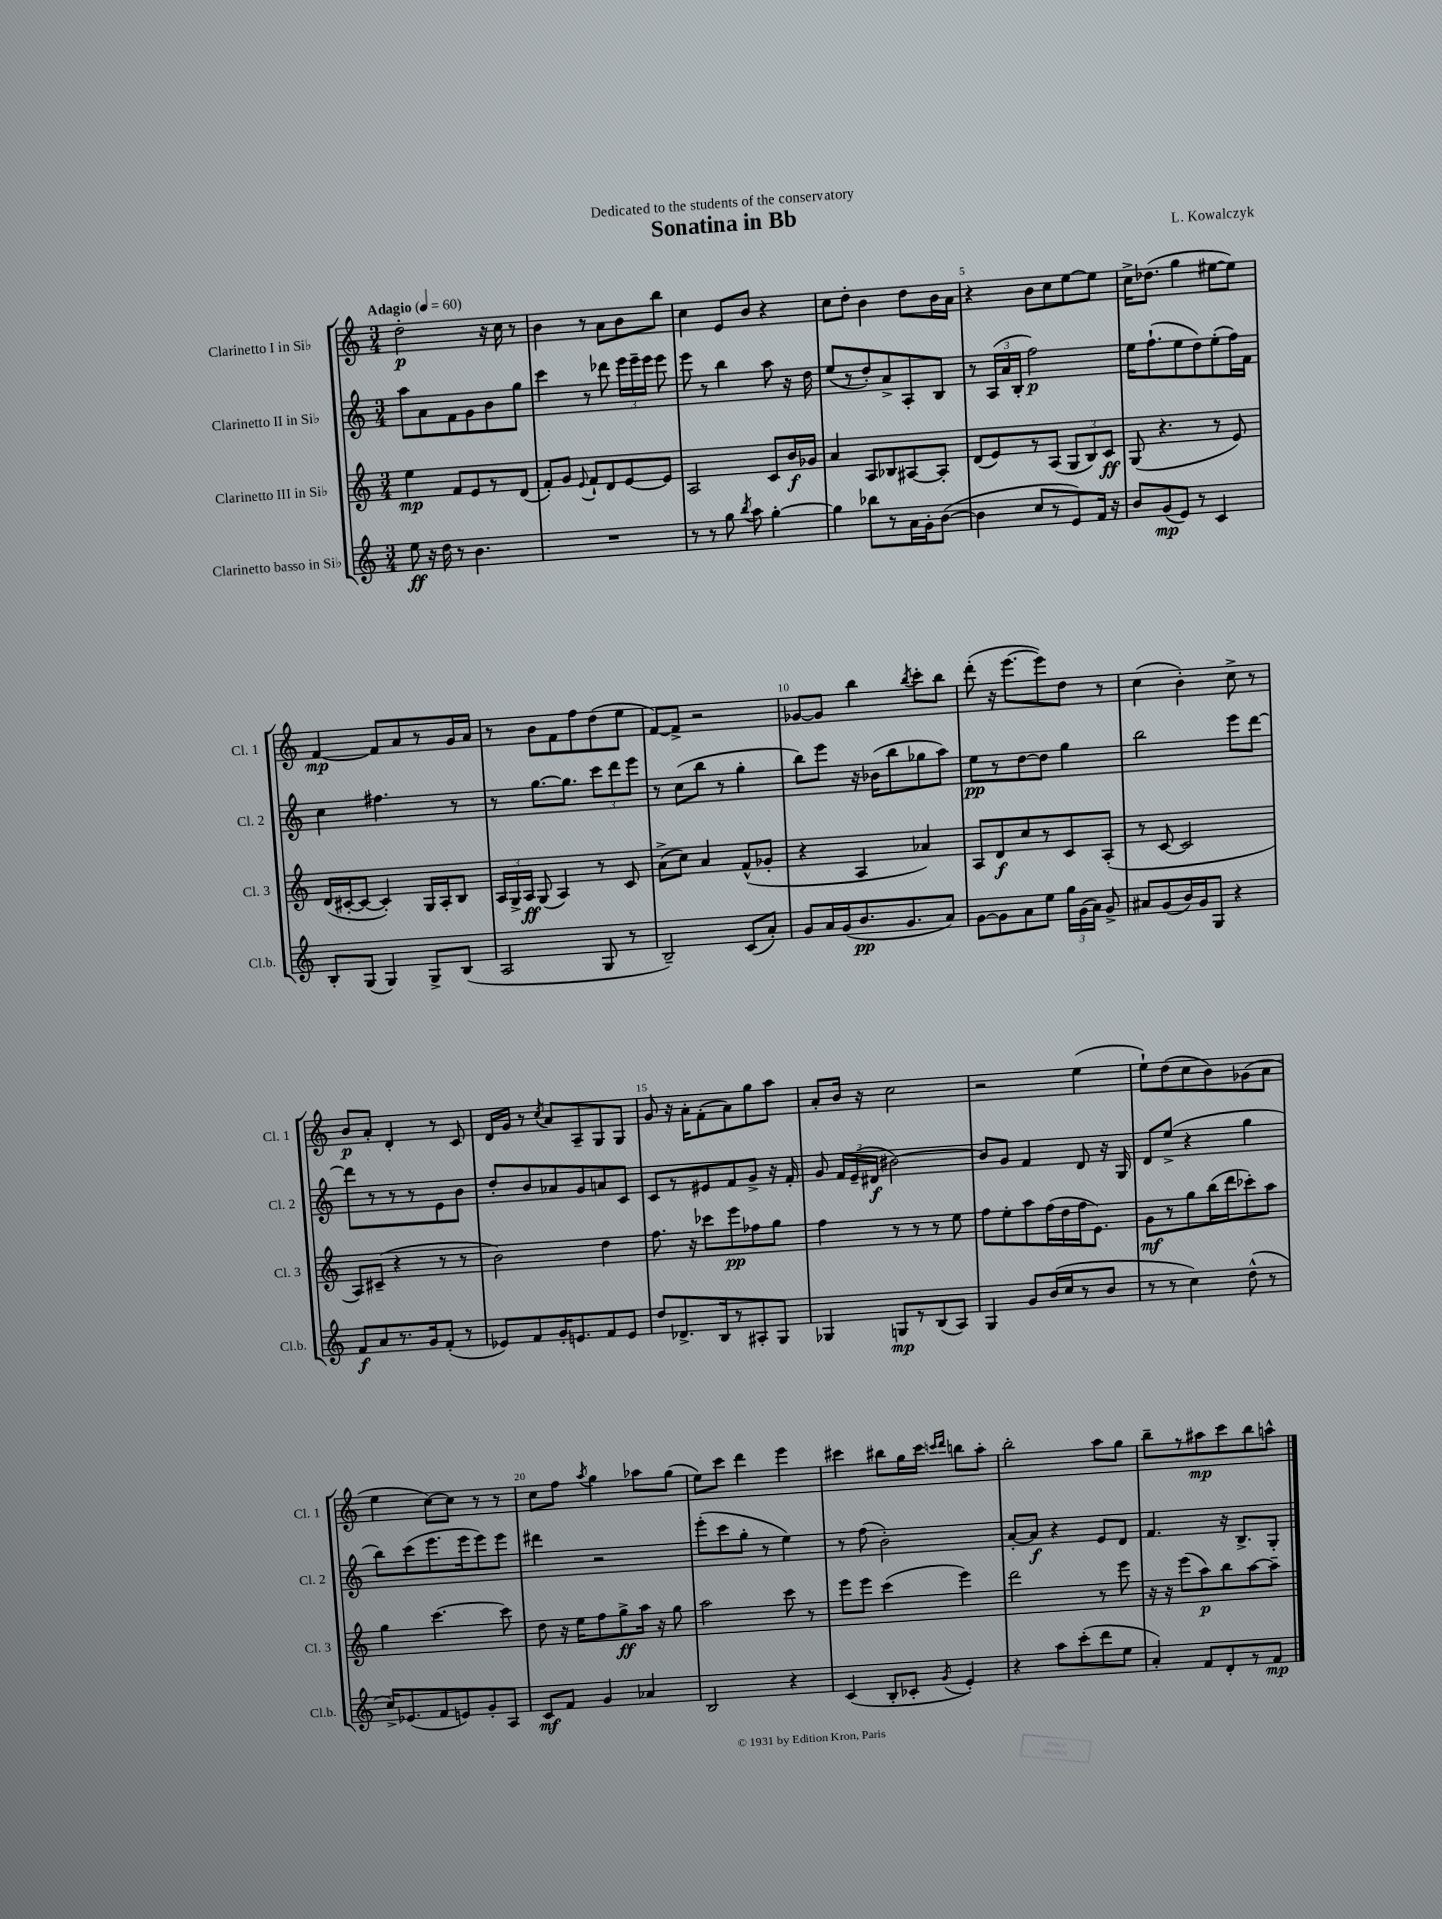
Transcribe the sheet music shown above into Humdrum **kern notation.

**kern	**dynam	**kern	**dynam	**kern	**dynam	**kern	**dynam
*part4	*part4	*part3	*part3	*part2	*part2	*part1	*part1
*staff4	*staff4	*staff3	*staff3	*staff2	*staff2	*staff1	*staff1
*I"Clarinetto basso in Si♭	*	*I"Clarinetto III in Si♭	*	*I"Clarinetto II in Si♭	*	*I"Clarinetto I in Si♭	*
*I'Cl.b.	*	*I'Cl. 3	*	*I'Cl. 2	*	*I'Cl. 1	*
*clefG2	*	*clefG2	*	*clefG2	*	*clefG2	*
*k[]	*	*k[]	*	*k[]	*	*k[]	*
*M3/4	*	*M3/4	*	*M3/4	*	*M3/4	*
*MM60	*	*MM60	*	*MM60	*	*MM60	*
=1	=1	=1	=1	=1	=1	=1	=1
!	!	!	!	!	!	!LO:TX:a:B:t=Adagio	!
8ee\	ff	4ee\	mp	8aa\L	.	2dd'\	p
16r	.	.	.	8a\	.	.	.
16dd\	.	.	.	.	.	.	.
8r	.	8f/L	.	8f\	.	.	.
4.b\	.	8e/	.	8g\	.	.	.
.	.	8r	.	8b\	.	16r	.
.	.	.	.	.	.	16cc\	.
.	.	(8d/J	.	8gg\J	.	8r	.
=2	=2	=2	=2	=2	=2	=2	=2
2.r	.	8f'/L)	.	4ccc\	.	4b\	.
.	.	8g/J	.	.	.	.	.
.	.	8qqe/	.	.	.	.	.
.	.	8f`/L	.	8r	.	8r	.
.	.	8d/	.	8ddd-X\	.	8a\L	.
.	.	[8e/	.	24eee\LL	.	8b\	.
.	.	.	.	24eee~\	.	.	.
.	.	.	.	24eee\JJ	.	.	.
.	.	8e/J]	.	8eee\	.	8bb\J	.
=3	=3	=3	=3	=3	=3	=3	=3
8r	.	2A/	.	8eee\	.	4cc\	.
8r	.	.	.	8r	.	.	.
8gg\	.	.	.	4bb\	.	8e/L	.
8qbb/	.	.	.	.	.	.	.
8aa\	.	.	.	.	.	8b/J	.
[4gg'\	.	8c/L	.	8aa\	.	4r	.
.	.	16b/L	f	16r	.	.	.
.	.	16g-X/JJ	.	16dd\	.	.	.
=4	=4	=4	=4	=4	=4	=4	=4
4gg\]	.	4a/	.	(8ee/L	.	8cc\L	.
.	.	.	.	8r	.	8dd'\J	.
8bb-X\L	.	8A/L	.	8dd'/)	.	4b\	.
8r	.	8B-X/	.	8a^/	.	.	.
16a\L	.	[8A#X/	.	8A'/	.	8dd\L	.
16g'\J	.	.	.	.	.	.	.
([8b\J	.	8A#'/J]	.	8B/J	.	16b\L	.
.	.	.	.	.	.	16a\JJ	.
=5	=5	=5	=5	=5	=5	=5	=5
4b\]	.	(8d/L	.	8r	.	4r	.
.	.	8e/)	.	(24A/LL	.	.	.
.	.	.	.	24a/	.	.	.
.	.	.	.	24B'/JJ	.	.	.
8cc/L	.	8r	.	2ff\)	p	8b\L	.
8r	.	(8A/J	.	.	.	8cc\	.
8e/)	.	12G/L	.	.	.	[8ee\	.
.	.	12B/)	.	.	.	.	.
16f/Jk	.	.	.	.	.	8ee\J]	.
.	.	12c/J	ff	.	.	.	.
16r	.	.	.	.	.	.	.
=6	=6	=6	=6	=6	=6	=6	=6
8b/L	.	(8G/	.	16ee\KL	.	16cc^\KL	.
.	.	.	.	(8.ff`\	.	(8.dd-X\J	.
(8g/	mp	4.r	.	.	.	.	.
8e/J)	.	.	.	8ee\	.	4gg\	.
8r	.	.	.	8dd\)	.	.	.
4c/	.	8r	.	(8ee'\	.	[8ee#X\L	.
.	.	8e/)	.	16ff\L)	.	8ee#\J])	.
.	.	.	.	16f\JJ	.	.	.
!!LO:LB:g=z
=7	=7	=7	=7	=7	=7	=7	=7
8B'/L	.	(16d/LL	.	4cc\	.	[4f/	mp
.	.	[16c#X'/J	.	.	.	.	.
(8G/J	.	8c#/J_	.	.	.	.	.
4G/)	.	4c#'/])	.	4.ff#X\	.	8f/L]	.
.	.	.	.	.	.	8a/	.
8G^/L	.	16G/LL	.	.	.	8r	.
.	.	16A'/J	.	.	.	.	.
(8B/J	.	8B/J	.	8r	.	16g/L	.
.	.	.	.	.	.	16a/JJ	.
=8	=8	=8	=8	=8	=8	=8	=8
2A/	.	24A/LL	.	8r	.	8r	.
.	.	24G^/	.	.	.	.	.
.	.	24A/JJ	ff	.	.	.	.
.	.	(8G/	.	[8.gg\L	.	8b\L	.
.	.	4A/)	.	.	.	8f\	.
.	.	.	.	8.gg\J]	.	.	.
.	.	.	.	.	.	8ff\	.
8G/	.	8r	.	12ccc\L	.	(8dd\	.
.	.	.	.	12ddd\	.	.	.
8r	.	8c/	.	.	.	8ee\J	.
.	.	.	.	12eee\J	.	.	.
=9	=9	=9	=9	=9	=9	=9	=9
2B~/)	.	(8a^\L	.	8r	.	[8f/L)	.
.	.	8cc\J)	.	(8cc\L	.	8f^/J]	.
.	.	4a/	.	8bb\J	.	2r	.
.	.	.	.	8r	.	.	.
(8c/L	.	(8f^^/L	.	4gg'\	.	.	.
8a'/J)	.	8g-X'/J	.	.	.	.	.
=10	=10	=10	=10	=10	=10	=10	=10
8g/L	.	4r	.	8bb\L)	.	[8g-X/L	.
16a/L	.	.	.	8eee\J	.	8g-/J]	.
(16g/J	.	.	.	.	.	.	.
8.b/	pp	4A/	.	16r	.	4bb\	.
.	.	.	.	(16b-X\KL	.	.	.
.	.	.	.	8bb\	.	.	.
8.g/	.	.	.	.	.	.	.
.	.	.	.	.	.	8qbb/	.
.	.	4a-X/)	.	8gg-X\	.	8ccc'\L	.
8a/J)	.	.	.	8aa\J)	.	8bb\J	.
=11	=11	=11	=11	=11	=11	=11	=11
[8g\L	.	8A/L	.	8ee\L	pp	(8ddd'\	.
8g\]	.	8d/	f	8r	.	16r	.
.	.	.	.	.	.	[8.eee\L	.
8a\	.	8cc/	.	[8dd\	.	.	.
8ee\J	.	8r	.	8dd\J]	.	8eee\])	.
24gg\LL	.	8c/	.	4gg\	.	8dd\J	.
(24g\	.	.	.	.	.	.	.
24a\JJ)	.	.	.	.	.	.	.
8g^/	.	(8A'/J	.	.	.	8r	.
=12	=12	=12	=12	=12	=12	=12	=12
8a#X/L	.	8r	.	2bb\	.	(4cc\	.
(8g/	.	[8c/	.	.	.	.	.
16b/L)	.	2c/]	.	.	.	4b'\)	.
16g/J	.	.	.	.	.	.	.
8G/J	.	.	.	.	.	.	.
4r	.	.	.	8eee\L	.	8cc^\	.
.	.	.	.	[8ddd\J	.	8r	.
!!LO:LB:g=z
=13	=13	=13	=13	=13	=13	=13	=13
8f/L	f	8A/L)	.	8ddd\L]	.	8b/L	p
8a/	.	(8c#X~/J	.	8r	.	8a'/J	.
8.r	.	4r	.	8r	.	4d'/	.
.	.	.	.	8r	.	.	.
16g/k	.	.	.	.	.	.	.
(8f'/J	.	8r	.	8e\	.	8r	.
8r	.	8r	.	8b\J	.	8c/	.
=14	=14	=14	=14	=14	=14	=14	=14
8e-X/L)	.	2b\)	.	8dd'/L	.	16d/LL	.
.	.	.	.	.	.	16g/JJ	.
8f/	.	.	.	8b/	.	8r	.
.	.	.	.	.	.	8qcc/	.
16g'/K	.	.	.	8a-X/	.	8a/L	.
8.en/	.	.	.	.	.	.	.
.	.	.	.	8g/	.	8A~/	.
8f/	.	4dd\	.	8an/	.	8G/	.
8e/J	.	.	.	8c/J	.	8G/J	.
=15	=15	=15	=15	=15	=15	=15	=15
8dd/L	.	8.ff\	.	8c/L	.	8g/	.
8.d-X^/	.	.	.	8r	.	16r	.
.	.	16r	.	.	.	16a'\KL	.
.	.	8ccc-X\L	.	8e#X/	.	(8f'\	.
16B/k	.	.	.	.	.	.	.
8r	.	8eee\	pp	8f/	.	8a\)	.
8A#X'/	.	8ff-X\	.	8g^/J	.	8gg\	.
8G/J	.	8gg\J	.	16r	.	8aa\J	.
.	.	.	.	16f'/	.	.	.
=16	=16	=16	=16	=16	=16	=16	=16
4G-X/	.	4ff\	.	8g/	.	8a'/L	.
.	.	.	.	24f/LL	.	16b/Jk	.
.	.	.	.	(24e~/	.	.	.
.	.	.	.	.	.	16r	.
.	.	.	.	24d#X/JJ	f	.	.
8Gn/L	mp	8r	.	[2b#X\)	.	2cc\	.
8r	.	8r	.	.	.	.	.
(8B/	.	8r	.	.	.	.	.
8A/J)	.	8ee\	.	.	.	.	.
=17	=17	=17	=17	=17	=17	=17	=17
4G/	.	8ff\L	.	8b#/L]	.	2r	.
.	.	8ee'\	.	8g/J	.	.	.
8g/L	.	8aa\	.	4f/	.	.	.
(16b/L	.	(16ff\L	.	.	.	.	.
16cc/J	.	16dd\	.	.	.	.	.
8r	.	16ff\J	.	8d/	.	(4ee\	.
.	.	8.e\J)	.	.	.	.	.
8b/J	.	.	.	16r	.	.	.
.	.	.	.	16G/	.	.	.
=18	=18	=18	=18	=18	=18	=18	=18
8r	.	8g\L	mf	8d/L	.	8ee`\L)	.
8r	.	8r	.	(8ee^/J	.	(8dd\	.
4cc\)	.	8gg\	.	4r	.	8cc\	.
.	.	(16bb\L	.	.	.	8b\)	.
.	.	16ddd\J	.	.	.	.	.
(8dd^^\	.	8ccc-X'\)	.	4gg\	.	(8g-X\	.
8r	.	8aa\J	.	.	.	8a\J	.
!!LO:LB:g=z
=19	=19	=19	=19	=19	=19	=19	=19
16cc^/KL)	.	4gg\	.	8bb\L)	.	4ee\	.
(8.e-X/	.	.	.	.	.	.	.
.	.	.	.	(8ccc\	.	.	.
8f/	.	[4.ccc\	.	8.eee\	.	[8cc\L)	.
8en/)	.	.	.	.	.	8cc\J]	.
.	.	.	.	16eee\k	.	.	.
8g'/	.	.	.	8eee\)	.	8r	.
8A/J	.	8ccc\]	.	8eee\J	.	8r	.
=20	=20	=20	=20	=20	=20	=20	=20
8c/L	mf	8dd\	.	4ddd#X\	.	8cc\L	.
8f/J	.	16r	.	.	.	8ff\J	.
.	.	16ee\KL	.	.	.	.	.
.	.	.	.	.	.	8qaa/	.
4g/	.	8ff\	.	2r	.	4gg\	.
.	.	8gg^\	ff	.	.	.	.
4a-X/	.	16aa\Jk	.	.	.	8aa-X\L	.
.	.	16r	.	.	.	.	.
.	.	8gg\	.	.	.	(8gg\J	.
=21	=21	=21	=21	=21	=21	=21	=21
2B/	.	2aa\	.	(8eee'\L	.	8ee\L)	.
.	.	.	.	8ccc\	.	8ccc\J	.
.	.	.	.	8gg'\J	.	4ddd\	.
.	.	.	.	8r	.	.	.
4r	.	8ccc\	.	4ee\)	.	4eee\	.
.	.	8r	.	.	.	.	.
=22	=22	=22	=22	=22	=22	=22	=22
(4c/	.	8eee\L	.	8r	.	4ccc#X\	.
.	.	8eee\J	.	(8ff\	.	.	.
8B'/L	.	(4ccc\	.	2b'\)	.	8bb#X\L	.
8c-X'/J	.	.	.	.	.	16gg\L	.
.	.	.	.	.	.	16ccc#\JJ	.
.	.	.	.	.	.	16qqcccn/LL	.
8qg/	.	.	.	.	.	16qqddd/JJ	.
4e'/)	.	4eee\)	.	.	.	8bbn\L	.
.	.	.	.	.	.	8aa'\J	.
=23	=23	=23	=23	=23	=23	=23	=23
4r	.	2ddd\	.	[8a'/L	.	2bb'\	.
.	.	.	.	8a/J]	f	.	.
8aa\L	.	.	.	4r	.	.	.
(8ccc'\	.	.	.	.	.	.	.
8ddd\	.	8r	.	8e/L	.	8aa\L	.
8ee\J	.	8eee\	.	8d/J	.	8gg\J	.
=24	=24	=24	=24	=24	=24	=24	=24
4a'/)	.	16r	.	4.f/	.	8bb~\L	.
.	.	16r	.	.	.	.	.
.	.	(8eee\L	.	.	.	8r	.
8f/L	.	8aa\)	p	.	.	8aa#X\	mp
8d'/	.	8bb\	.	16r	.	8ccc\	.
.	.	.	.	8.B^/L	.	.	.
8r	.	[8aa\	.	.	.	8bb\	.
8f/J	mp	8aa~\J]	.	8G'/J	.	8aan^^\J	.
==	==	==	==	==	==	==	==
*-	*-	*-	*-	*-	*-	*-	*-
